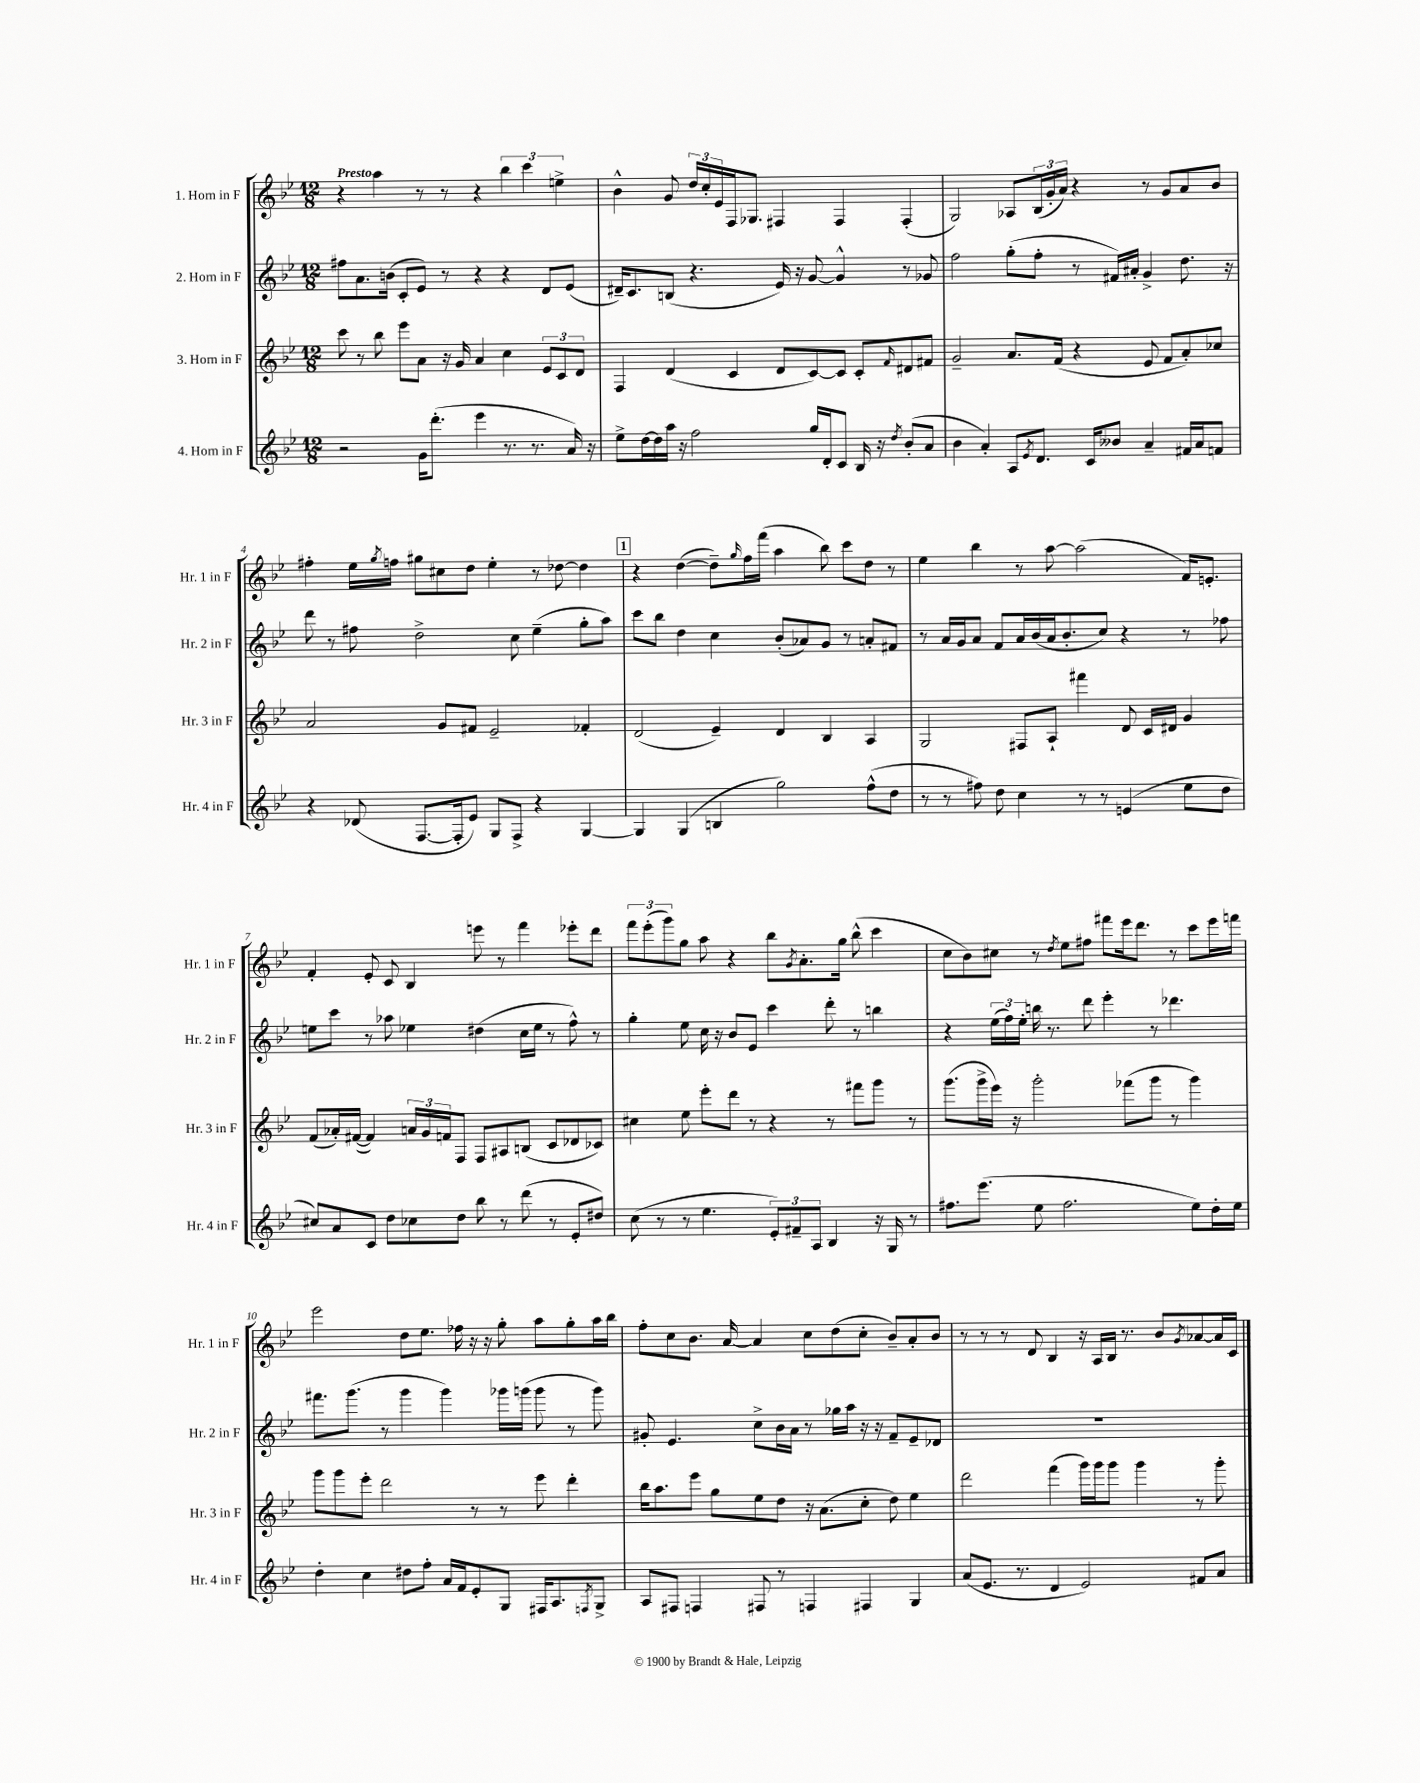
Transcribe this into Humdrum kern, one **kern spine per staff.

**kern	**kern	**kern	**kern
*part4	*part3	*part2	*part1
*staff4	*staff3	*staff2	*staff1
*I"4. Horn in F	*I"3. Horn in F	*I"2. Horn in F	*I"1. Horn in F
*I'Hr. 4 in F	*I'Hr. 3 in F	*I'Hr. 2 in F	*I'Hr. 1 in F
*clefG2	*clefG2	*clefG2	*clefG2
*k[b-e-]	*k[b-e-]	*k[b-e-]	*k[b-e-]
*M12/8	*M12/8	*M12/8	*M12/8
=1	=1	=1	=1
!	!	!	!LO:TX:a:B:t=Presto
2r	8ccc\	8ff#X\L	4r
.	8r	8.a\	.
.	8bb-\	.	4aa\
.	.	(16bn\Jk	.
.	8eee-\L	8c'/L	.
16g\KL	8a\J	8e-/J)	8r
(8.ddd'\J	.	.	.
.	16r	8r	8r
.	16g/	.	.
4eee-\	4a/	4r	4r
8.r	4cc\	4r	6bb-\
.	.	.	6ccc\
8.r	.	.	.
.	12e-/L	8d/L	.
.	12c/	.	6een^\
16a/)	.	(8e-/J	.
.	12d/J	.	.
16r	.	.	.
=2	=2	=2	=2
8ee-^\L	4F/	16d#X~/KL)	4b-^^\
.	.	8.c/	.
[16dd\L	.	.	.
16dd\]	.	.	.
16aa\JJ	(4d/	(8Bn/J	8g/
16r	.	.	.
2ff\	.	4.r	24dd/LL
.	.	.	24cc'/
.	.	.	24e-/
.	4c/	.	16F/J
.	.	.	8.G-X/J
.	8d/L	16e-/)	4F#X/
.	.	16r	.
16gg/LL	[8c/)	[8g/	.
16d'/J	.	.	.
8c/J	8c/J]	4g^^/]	4F#/
16B-/	8c'/L	.	.
16r	.	.	.
8qdd/	16qqf/	.	.
(8b-'/L	8d#X/	8r	(4F#'/
8a/J	8f#X/J	8g-X/	.
=3	=3	=3	=3
4b-\	2g~/	2ff\	2G/)
4a'/)	.	.	.
8A/L	8.a/L	(8gg'\L	8A-X/L
8qe-/	.	.	.
8.d/J	.	8ff'\J	(24B-/L
.	.	.	24g'/
.	(16f/Jk	.	.
.	.	.	24a/JJ)
.	4r	8r	4r
16c/KL	.	.	.
8b--X/J	.	16f#X/LL)	.
.	.	16a#X'/JJ	.
4a~/	8e-/	4g^/	8r
.	8f/L	.	8g/L
16f#X/LL	8a'/)	8.dd\	8a/
16a/J	.	.	.
8fn/J	8cc-X/J	.	8b-/J
.	.	16r	.
!!LO:LB:g=z
=4	=4	=4	=4
4r	2a/	8ddd\	4ff#X'\
.	.	8r	.
(8d-X/	.	8ff#X\	16ee-\LL
.	.	.	8qgg/
.	.	.	16ffn\JJ
[8.F/L	.	2dd^\	8gg#X\L
.	8g/L	.	8cc#X\
16F'/k]	.	.	.
8e-/J)	8f#X/J	.	8dd\J
8G/L	2e-~/	.	4ee-'\
8F^/J	.	8cc\	.
4r	.	(4ee-~\	8r
.	.	.	[8dd-X\
[4G/	4f-X'/	8gg'\L	4dd-\]
.	.	8aa\J)	.
!!LO:REH:place=s1:t=1
=5	=5	=5	=5
4G/]	(2d/	8ccc\L	4r
.	.	8bb-\J	.
(4G/	.	4dd\	([4dd\
4Bn/	4e-~/)	4cc\	8dd~\L])
.	.	.	16qqgg/
.	.	.	16ff\L
.	.	.	(16fff\JJ
2gg\)	4d/	(8b-'/L	4aa\
.	.	8a-X/)	.
.	4B-/	8g/J	8bb-\)
.	.	8r	8ccc\L
(8ff^^\L	4A/	8an'/L	8dd\J
8dd\J	.	8f#X/J	8r
=6	=6	=6	=6
8r	2G/	8r	4ee-\
8r	.	16a/LL	.
.	.	16g/J	.
8ff#X\)	.	8a/J	4bb-\
8dd\	.	8f/L	.
4cc\	8F#X/L	16a/L	8r
.	.	(16b-/	.
.	8A`/J	16a/J	[8aa\
.	.	8.b-'/	.
8r	4fff#X\	.	(2aa\]
8r	.	8cc/J)	.
(4en/	8d/	4r	.
.	16c/LL	.	.
.	16d#X/JJ	.	.
8ee-\L	4g/	8r	16f/KL)
.	.	.	8.en'/J
8dd\J	.	8ff-X\	.
!!LO:LB:g=z
=7	=7	=7	=7
8cc#X/L)	(8f/L	8een\L	4f'/
8a/	16a-X'/L)	8ccc\J	.
.	([16f#X/JJ	.	.
8c/J	4f#/])	8r	8e-'/
8dd\L	.	8aa-X\	8c/
8cc-X\	24an/LL	4ee-X\	4B-/
.	24g/	.	.
.	24fn/J	.	.
8dd\J	8F/J	.	.
8bb-\	8F/L	(4dd#X\	8eeen\
8r	8A#X/	.	8r
(8ddd\	(8Bn/J	16cc\LL	4fff\
.	.	16ee-\JJ	.
8r	8c/L	8r	.
8e-'/L	8d-X/	8ff^^\)	8eee-X'\L
8dd#X/J)	8c-X/J)	8r	8ddd\J
=8	=8	=8	=8
(8cc\	4cc#X\	4gg'\	12fff\L
.	.	.	(12eee-'\
8r	.	.	.
.	.	.	12ggg\)
8r	8ee-\	8ee-\	8gg\J
4.ee-\	8eee-'\L	16cc\	8aa\
.	.	16r	.
.	8ddd\J	8b-/L	4r
.	8r	8e-/J	.
12e-'/L)	4r	4ccc\	8bb-\L
12f#X~/	.	.	.
.	.	.	8qg/
.	.	.	8.a'\
12A/J	.	.	.
4B-/	8r	8ddd'\	.
.	.	.	16gg\Jk
.	8fff#X\L	8r	(8bb-^^\
16r	8ggg\J	4bbn\	4ccc\
16G/	.	.	.
8r	8r	.	.
=9	=9	=9	=9
8.ff#X\L	(8.ggg\L	4r	8cc\L
.	.	.	8b-\)
(8.eee-\J	16ggg^\L	.	.
.	16eee-\JJ)	(24ee-\LL	8cc#X\J
.	.	24ff\)	.
.	16r	.	.
.	.	24ee-'\JJ	.
8ee-\	2ggg'\	16bbn\	8r
.	.	8.r	.
.	.	.	8qdd/
2.ff#\	.	.	8ee-\L
.	.	8ddd\	8ff#X\J
.	.	4eee-'\	8fff#X\L
.	(8fff-X\L	.	16eee-\k
.	.	.	8.ddd\J
.	8ggg\J	8r	.
.	8r	4.ddd-X\	8r
8ee-\L)	4ggg\)	.	8ccc\L
16dd'\L	.	.	16eee-\L
16ee-\JJ	.	.	16fffn\JJ
!!LO:LB:g=z
=10	=10	=10	=10
4dd'\	8ggg\L	8.fff#X\L	2eee-\
.	8ggg\	.	.
.	.	(8.ggg\J	.
4cc\	8eee-'\J	.	.
.	2ddd\	8r	.
8dd#X\L	.	4ggg\	8dd\L
8ff'\J	.	.	8.ee-\J
16a/LL	.	4ggg\)	.
16f/J	.	.	16ff-X\
8e-'/	8r	.	16r
.	.	.	16r
8G/J	8r	16ggg-X\LL	8gg'\
.	.	(16gggn\JJ	.
16F#X/KL	8eee-\	8ggg\	8aa\L
8.A/	.	.	.
.	4ddd'\	8r	8gg'\
8qFn/	.	.	.
8G^/J	.	8ggg\)	16aa\L
.	.	.	16bb-\JJ
=11	=11	=11	=11
8A/L	16bb-\KL	8g#X'/	8ff'\L
.	8.aa\	.	.
8F#X/J	.	4.e-/	8cc\
4Fn/	8eee-\J	.	8.b-\J
.	8gg\L	.	.
.	.	.	[16a/
8F#X/	8ee-\	8cc^\L	4a/]
8r	8dd\J	16b-\L	.
.	.	16a\JJ	.
4Fn/	16r	8r	8cc\L
.	(8.a\L	.	.
.	.	16gg-X\LL	(8dd\
.	.	16aa\JJ	.
4F#X/	8cc'\J	16r	8cc'\J
.	.	16r	.
.	8dd\)	8f~/L	8b-~/L)
4G/	4ee-\	8e-~/	8a'/
.	.	8d-X/J	8b-/J
=12	=12	=12	=12
(8a/L	2ddd\	1.r	8r
8.e-/J	.	.	8r
.	.	.	8r
8.r	.	.	.
.	.	.	8d/
4d/	(4fff\	.	4B-/
2e-/)	16ggg\LL)	.	16r
.	16ggg\J	.	16A/LL
.	8ggg\J	.	16B-/JJ
.	.	.	8.r
.	4ggg\	.	.
.	.	.	8b-/L
.	.	.	8qg/
8f#X/L	8r	.	[8a-X/
8a/J	8ggg'\	.	16a-/L]
.	.	.	16c/JJ
==	==	==	==
*-	*-	*-	*-
